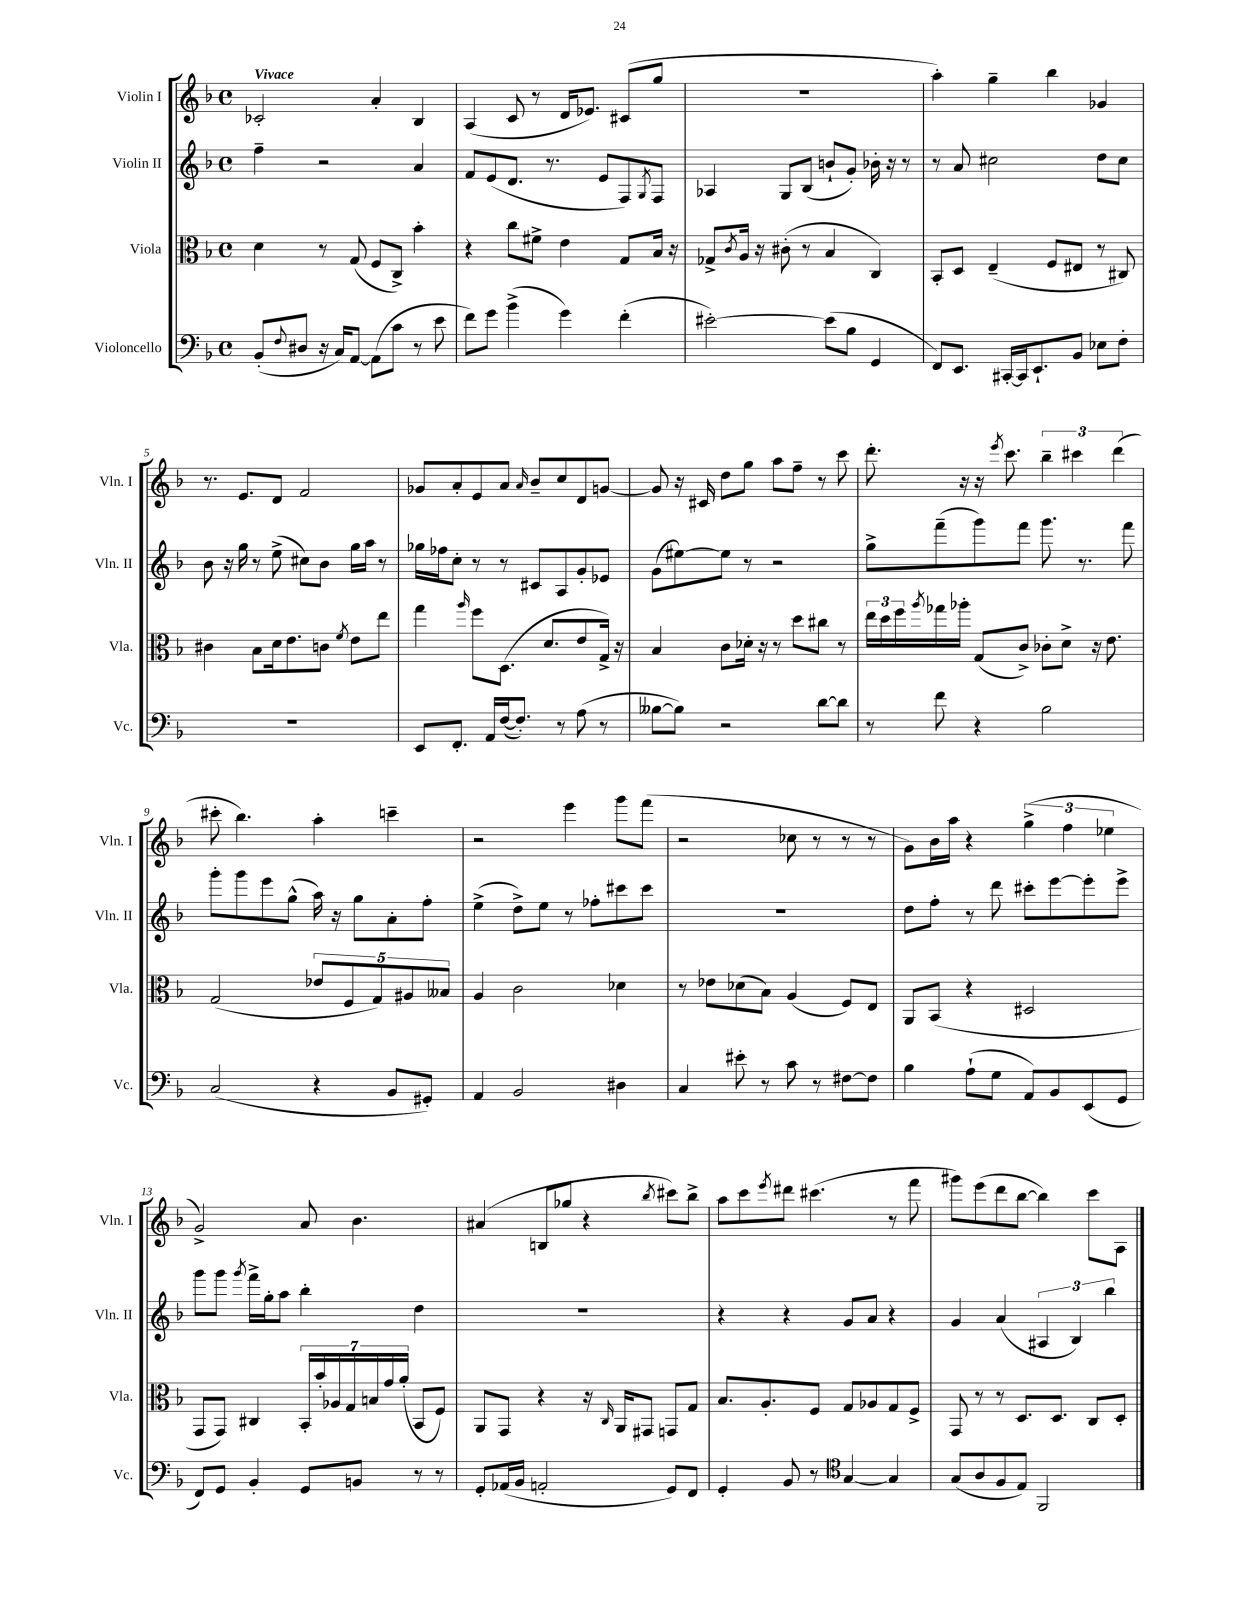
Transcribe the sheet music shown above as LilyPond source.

<<
\new StaffGroup <<
\new Staff = "s0" \with { instrumentName = "Violin I" shortInstrumentName = "Vln. I" } {
    \clef treble \key f \major \defaultTimeSignature \time 4/4 \tempo "Vivace"
    ces'2-. a'4-. bes4 |
    a4( c'8 r8 d'16 ees'8.) cis'8( g''8 |
    R1 |
    a''4-.) g''4-- bes''4 ges'4 |
    r8. e'8. d'8 f'2 |
    ges'8 a'8-. e'8 a'8 \grace { a'16 } bes'8-- c''8 d'8 g'8~ |
    g'8 r16 cis'16 d''8 g''8 a''8 f''8-- r8 c'''8 |
    d'''8.-. r16 r16 \acciaccatura { e'''8 } c'''8. \tuplet 3/2 { bes''4-- cis'''4 d'''4( } |
    cis'''8-. bes''4.) a''4-. c'''4-- |
    r2 e'''4 g'''8 f'''8( |
    r2 ces''8 r8 r8 r8 |
    g'8) bes'16 a''16 r4 \tuplet 3/2 { g''4->( f''4 ees''4 } |
    g'2->) a'8 bes'4. |
    ais'4( b8 ges''8 r4 \acciaccatura { bes''8 } cis'''8) bes''8-> |
    a''8 c'''8 \acciaccatura { e'''8 } dis'''8 cis'''4.( r8 f'''8 |
    gis'''8) e'''8( d'''8 bes''8~ bes''4) c'''8 a8 \bar "|." |
}
\new Staff = "s1" \with { instrumentName = "Violin II" shortInstrumentName = "Vln. II" } {
    \clef treble \key f \major \defaultTimeSignature \time 4/4
    f''4-- r2 a'4 |
    f'8 e'8( d'8. r8. e'8 f8) \acciaccatura { g8 } f8 |
    aes4 g8 bes8( b'8-! g'8-.) bes'16-. r16 r8 |
    r8 a'8 cis''2 d''8 cis''8 |
    bes'8 r16 g''16 r8 e''8->( cis''8) bes'8 g''16 a''16 r8 |
    ges''16 fes''16 c''8-. r8 r8 cis'8 a8 g'8-. ees'8 |
    g'8( eis''8~) eis''8 r8 r2 |
    g''8-> f'''8--( g'''8) f'''8 g'''8. r8. f'''8 |
    g'''8-. g'''8 e'''8 g''8-^( a''16) r16 g''8 a'8-. f''8-. |
    e''4->( d''8->) e''8 r8 fes''8-. cis'''8 cis'''8 |
    R1 |
    d''8 f''8-. r8 d'''8 cis'''8-. e'''8~ e'''8-. e'''8-> |
    g'''8 g'''8 \acciaccatura { g'''8 } f'''16-> g''16-. a''8 bes''4-. d''4 |
    R1 |
    r4 r4 g'8 a'8 r4 |
    g'4 a'4( \tuplet 3/2 { ais4 bes4) bes''4 } \bar "|." |
}
\new Staff = "s2" \with { instrumentName = "Viola" shortInstrumentName = "Vla." } {
    \clef alto \key f \major \defaultTimeSignature \time 4/4
    d'4 r8 g8( f8 c8->) bes'4-. |
    r4 c''8 fis'8-> e'4 g8 bes16 r16 |
    ges8-> \acciaccatura { c'8 } a16 r16 cis'8-.( r8 bes4 c4) |
    bes,8-. d8 e4--( f8 eis8 r8 cis8) |
    cis'4 bes8 d'16 e'8. c'8 \acciaccatura { f'8 } e'8 e''8 |
    g''4 \grace { a''16 } f''8 d8.( d'8. e'8 g16->) r16 |
    bes4 c'8 des'16-. r16 r8 d''8 cis''8 r8 |
    \tuplet 3/2 { e''16 d''16 f''16 } \acciaccatura { a''8 } ges''16 aes''16-. g8( c'8->) ces'8-. d'8-> r16 e'8. |
    g2( \tuplet 5/4 { ees'8 f8 g8) ais8 beses8 } |
    a4 c'2 des'4 |
    r8 ees'8 des'8( bes8) a4( f8) e8 |
    a,8 bes,8( r4 dis2 |
    g,8 g,8) cis4 \tuplet 7/4 { bes,16-. bes'16-. aes16 g16 b16 g'16 a'16-.( } bes,8 f8) |
    a,8 g,8 r4 r16 \grace { c16 } a,16 gis,8 g,8 g8 |
    bes8. a8.-. f8 g8 aes8 g8 f8-> |
    g,8 r8 r8 d8. d8. c8 d8-. \bar "|." |
}
\new Staff = "s3" \with { instrumentName = "Violoncello" shortInstrumentName = "Vc." } {
    \clef bass \key f \major \defaultTimeSignature \time 4/4
    bes,8-.( \appoggiatura { f8 } dis8 r16 c16) a,8~ a,8( c'8 r8 e'8 |
    f'8) g'8 bes'4->( g'4) f'4-.( |
    eis'2~-.) eis'8( bes8 g,4 |
    f,8) e,8. cis,16~-. cis,16 e,8.-! bes,8 ees8 f8-. |
    R1 |
    e,8 f,8.-. a,16 f16~( f8.-.) r8 a8( r8 |
    beses8~ beses8) r2 d'8~ d'8 |
    r8 f'8 r4 bes2 |
    c2( r4 bes,8 gis,8-.) |
    a,4 bes,2 dis4 |
    c4 eis'8-. r8 c'8 r8 fis8~ fis8 |
    bes4 a8-!( g8 a,8) bes,8 e,8( g,8 |
    f,8) g,8 bes,4-. g,8 b,8 r8 r8 |
    g,8-. aes,16( bes,16 a,2-. g,8) f,8 |
    g,4-. bes,8 r8 \clef tenor g4~ g4 |
    g8( a8 f8 e8) f,2 \bar "|." |
}
>>
>>
